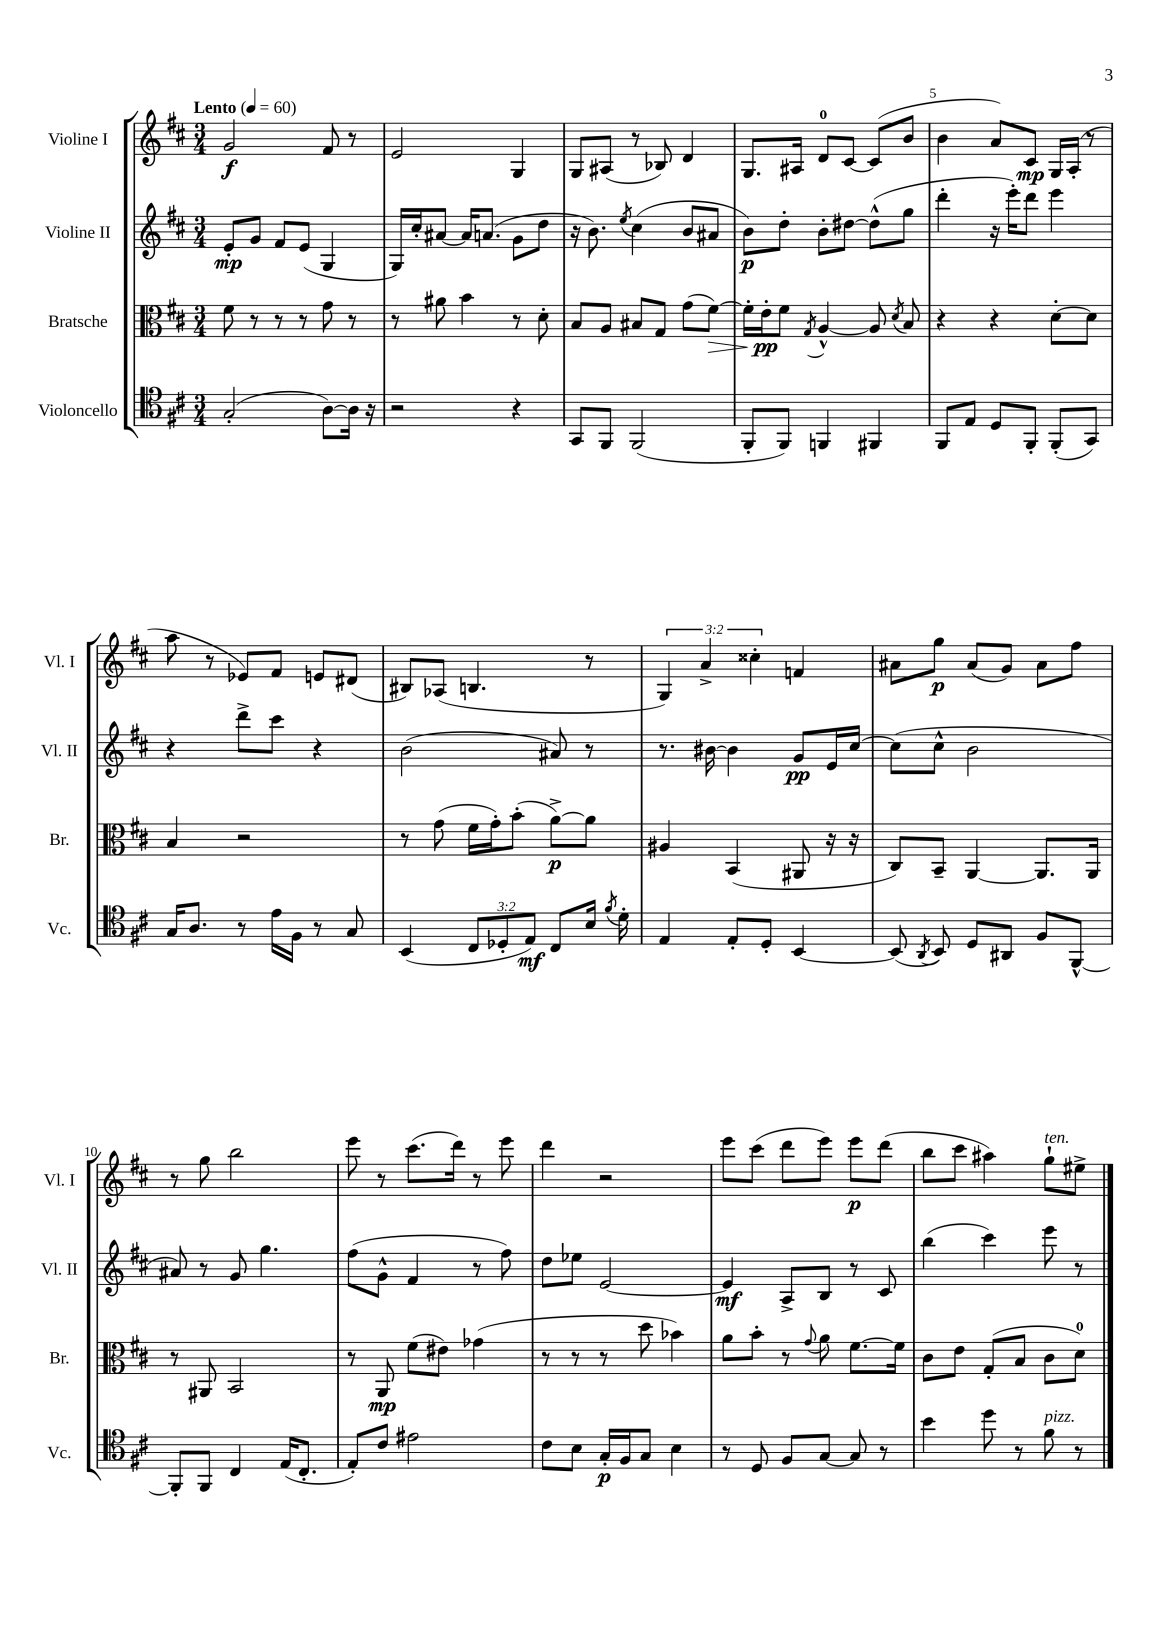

**kern	**kern	**kern	**kern
*staff4	*staff3	*staff2	*staff1
*clefC4	*clefC3	*clefG2	*clefG2
*k[f#c#]	*k[f#c#]	*k[f#c#]	*k[f#c#]
*M3/4	*M3/4	*M3/4	*M3/4
*MM60	*MM60	*MM60	*MM60
(2G'/	8f#\	8e'/L	2g/
.	8r	8g/J	.
.	8r	8f#/L	.
.	8r	(8e/J	.
[8A\L)	8g\	4G/	8f#/
16A\]Jk	8r	.	8r
16r	.	.	.
=	=	=	=
2r	8r	16G/LL)	2e/
.	.	16cc#'/J	.
.	8a#\	[8a#/J	.
.	4b\	16a#/]LK	.
.	.	(8.a/J	.
4r	8r	8g\L	4G/
.	8d'\	8dd\J	.
=	=	=	=
8GG/L	8B/L	16r	8G/L
.	.	8.b\)	.
8FF#/J	8A/J	.	(8A#/J
.	.	8qee/	.
(2FF#/	8B#/L	(4cc#\	8r
.	8G/J	.	8B-/)
.	(8g\L	8b/L	4d/
.	[8f#\J)	8a#/J	.
=	=	=	=
8FF#'/L	16f#'\]LL	8b\L)	8.G/L
.	16e'\J	.	.
8FF#/J)	8f#\J	8dd'\J	.
.	.	.	16A#/Jk
.	8qG/	.	.
4FF/	[4A^^/	8b'\L	8d/L
.	.	[8dd#\J	[8c#/J
4FF#/	8A/]	(8dd#^^\]L	(8c#/]L
.	8qd/	.	.
.	8B/	8gg\J	8b/J
=	=	=	=
8FF#/L	4r	4ddd'\	4b\
8E/J	.	.	.
8D/L	4r	16r	8a/L)
.	.	16eee'\LK)	.
8FF#'/J	.	8ddd\J	8c#/J
(8FF#'/L	[8d'\L	4eee\	16G/LL
.	.	.	(16A'/JJ
8GG/J)	8d\]J	.	8r
=	=	=	=
16G/LK	4B/	4r	8aa\
8.A/J	.	.	.
.	.	.	8r
8r	2r	8ddd^\L	8e-/L)
16e\LL	.	8ccc#\J	8f#/J
16F#\JJ	.	.	.
8r	.	4r	8e/L
8G/	.	.	(8d#/J
=	=	=	=
(4BB/	8r	(2b\	8B#/L)
.	(8g\	.	(8A-/J
12C#/L	16f#\LL	.	4.B/
.	16g'\J)	.	.
12D-'/	.	.	.
.	(8b'\J	.	.
12E/J)	.	.	.
8C#/L	[8a^\L)	8a#/)	.
16B/Jk	8a\]J	8r	8r
8qf#/	.	.	.
16d'\	.	.	.
=	=	=	=
4E/	4A#/	8.r	6G/)
.	.	.	6a^/
.	.	[16b#\	.
8E'/L	(4BB/	4b#\]	.
.	.	.	6cc##'\
8D'/J	.	.	.
[4BB/	8AA#/	8g/L	4f/
.	16r	16e/L	.
.	16r	[16cc#/JJ	.
=	=	=	=
(8BB/]	8C#/L)	(8cc#\]L	8a#\L
8qAA/	.	.	.
8BB/)	8BB~/J	8cc#^^\J	8gg\J
8D/L	[4AA/	2b\	(8a#/L
8AA#/J	.	.	8g/J)
8F#/L	8.AA/]L	.	8a#\L
[8FF#^^/J	.	.	8ff#\J
.	16AA/Jk	.	.
=	=	=	=
8FF#'/]L	8r	8a#/)	8r
8FF#/J	8AA#/	8r	8gg\
4C#/	2BB/	8g/	2bb\
.	.	4.gg\	.
(16E/LK	.	.	.
8.C#'/J	.	.	.
=	=	=	=
8E'/L)	8r	(8ff#\L	8eee\
8c#/J	8AA/	8g^^\J	8r
2e#\	(8f#\L	4f#/	(8.ccc#\L
.	8e#\J)	.	.
.	.	.	16ddd\Jk)
.	(4g-\	8r	8r
.	.	8ff#\)	8eee\
=	=	=	=
8c#\L	8r	8dd\L	4ddd\
8B\J	8r	8ee-\J	.
16G'/LL	8r	[2e/	2r
16F#/J	.	.	.
8G/J	8dd\	.	.
4B\	4b-\)	.	.
=	=	=	=
8r	8a\L	4e/]	8eee\L
8D/	8b'\J	.	(8ccc#\J
8F#/L	8r	8A^/L	8ddd\L
.	8qqg/	.	.
[8G/J	8a\	8B/J	8eee\J)
8G/]	[8.f#\L	8r	8eee\L
8r	.	8c#/	(8ddd\J
.	16f#\]Jk	.	.
=	=	=	=
4b\	8c#\L	(4bb\	8bb\L
.	8e\J	.	8ccc#\J
8dd\	(8G'/L	4ccc#\)	4aa#\)
8r	8B/J	.	.
8f#\	8c#\L	8eee\	8gg`\L
8r	8d\J)	8r	8ee#^\J
==	==	==	==
*-	*-	*-	*-
